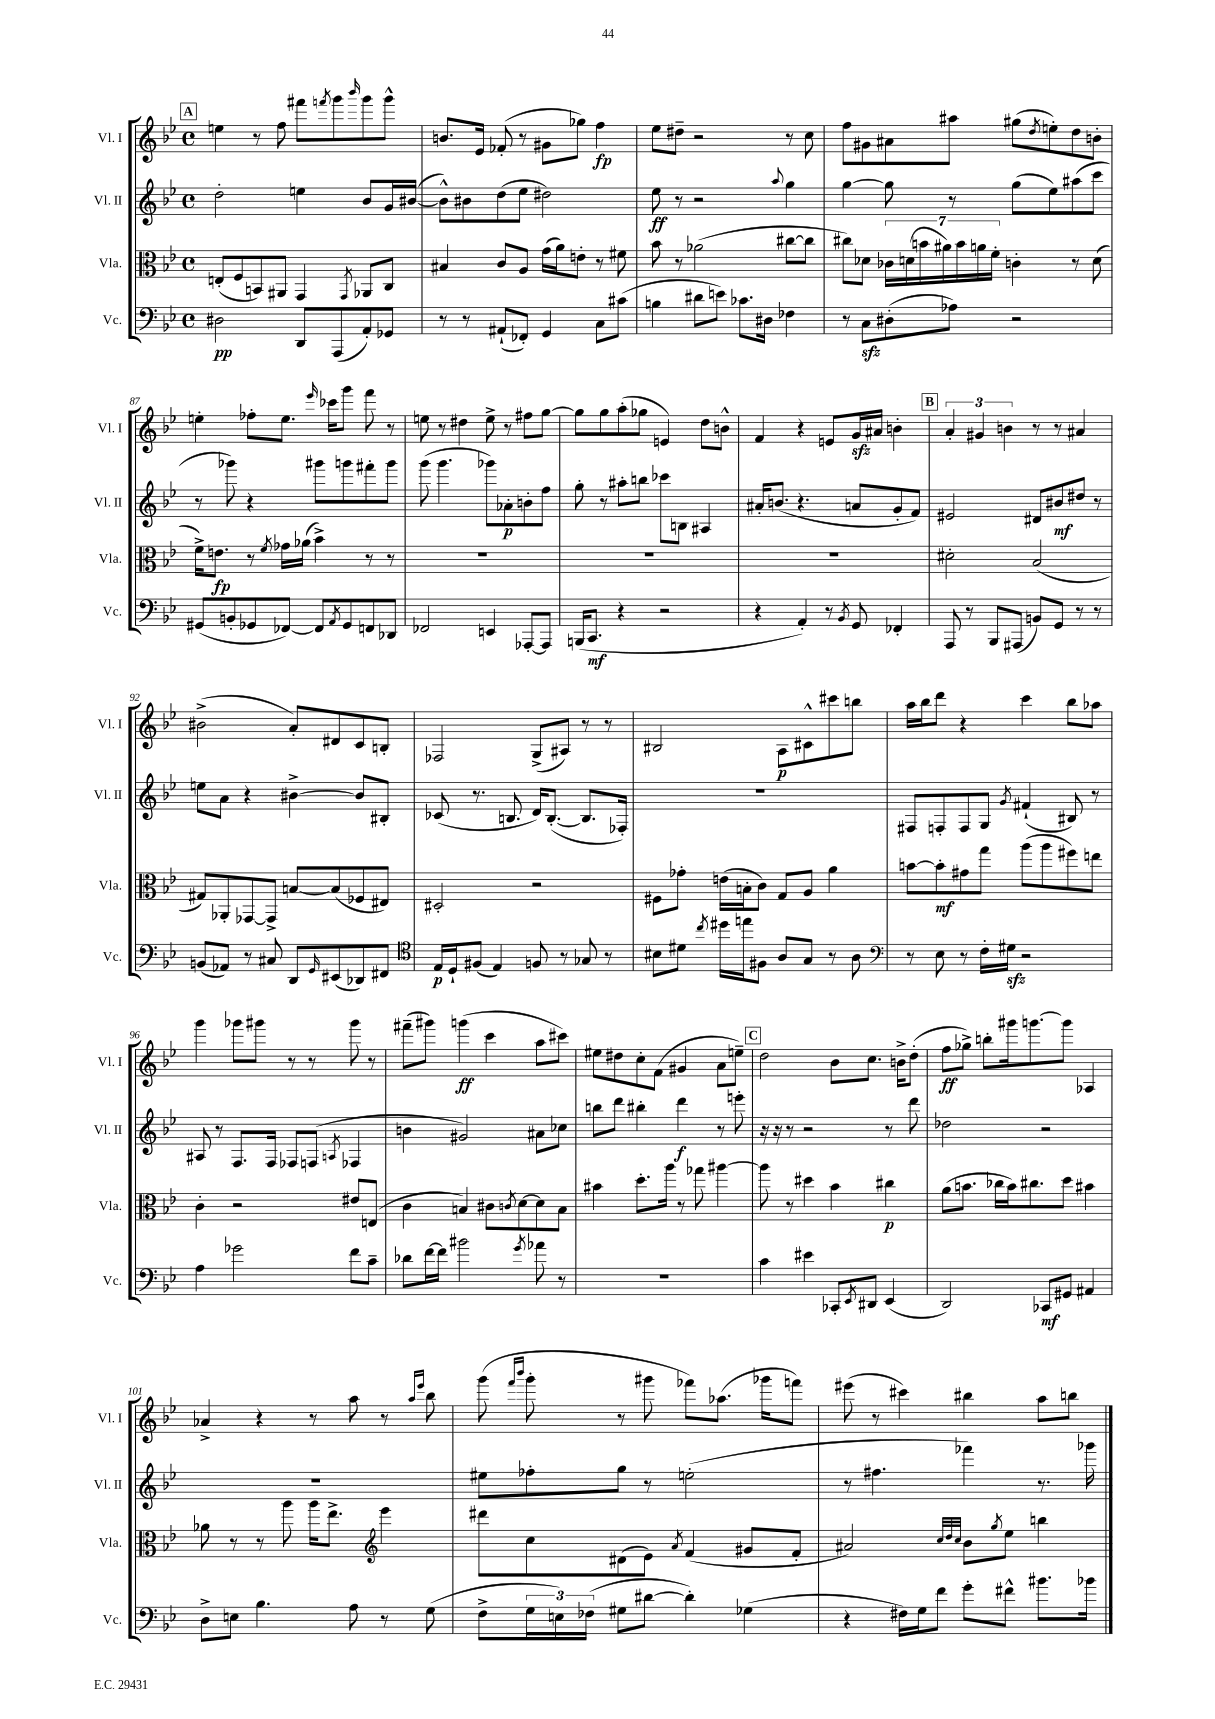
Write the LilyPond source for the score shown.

<<
\new StaffGroup <<
\new Staff = "s0" \with { instrumentName = "Vl. I" shortInstrumentName = "Vl. I" } {
    \clef treble \key bes \major \defaultTimeSignature \time 4/4
    \mark \markup { \box "A" } e''4 r8 f''8 fis'''8 \acciaccatura { f'''8 } g'''8 \grace { bes'''16 } g'''8 g'''8-^ |
    b'8. ees'16 fes'8-.( r8 gis'8 ges''8) f''4\fp |
    ees''8 dis''8-- r2 r8 c''8 |
    f''8 gis'8 ais'8 ais''8 gis''8( \acciaccatura { d''8 } e''8-.) d''8 b'8-. |
    e''4-. fes''8-. e''8. \grace { ees'''16 } ces'''16 g'''8 f'''8 r8 |
    e''8 r8 dis''4 e''8-> r8 fis''8 g''8~ |
    g''8 g''8 a''8-.( ges''8 e'4) d''8 b'8-^ |
    f'4 r4 e'8 g'16\sfz ais'16 b'4-. |
    \mark \markup { \box "B" } \tuplet 3/2 { a'4-. gis'4 b'4 } r8 r8 ais'4 |
    bis'2->( a'8-.) dis'8 c'8 b8-. |
    fes2 g8->( ais8) r8 r8 |
    bis2 a8\p cis'8-^ cis'''8 b''8 |
    a''16 bes''16 d'''8 r4 c'''4 bes''8 aes''8 |
    g'''4 ges'''8 gis'''8 r8 r8 gis'''8 r8 |
    fis'''8--( gis'''8) g'''4\ff( c'''4 a''8 cis'''8) |
    eis''8 dis''8 c''8-. f'8( gis'4 a'8 e''8--) |
    \mark \markup { \box "C" } d''2 bes'8 c''8. b'16-> d''8-.( |
    f''8\ff ges''8->) b''8-. gis'''16 g'''8.~ g'''8 aes4 |
    aes'4-> r4 r8 a''8 r8 \grace { a''16 ees'''16 } bes''8 |
    g'''8( \grace { f'''16 bes'''16 } g'''8-. r8 gis'''8 fes'''8) aes''8.( ges'''16 f'''8) |
    eis'''8( r8 cis'''4) bis''4 a''8 b''8 \bar "|." |
}
\new Staff = "s1" \with { instrumentName = "Vl. II" shortInstrumentName = "Vl. II" } {
    \clef treble \key bes \major \defaultTimeSignature \time 4/4
    \mark \markup { \box "A" } d''2-. e''4 bes'8 g'16 bis'16~( |
    bis'8-^) bis'8 d''8( ees''8 dis''2) |
    ees''8\ff r8 r2 \appoggiatura { a''8 } g''4 |
    g''4~ g''8 r8 g''8( ees''8) ais''8( c'''8 |
    r8 ges'''8) r4 gis'''8 g'''8 fis'''8-. g'''8 |
    g'''8( g'''4. ges'''8) aes'8-.\p b'8-. f''8 |
    g''8-. r8 ais''8-. b''8 ces'''8 b8 ais4 |
    ais'16-. b'8.( r4. a'8 g'8-. f'8) |
    \mark \markup { \box "B" } eis'2 dis'8 bis'8\mf dis''8 r8 |
    e''8 a'8 r4 bis'4~-> bis'8 bis8-. |
    ces'8( r8. b8. d'16) b8.~-.( b8. fes16-.) |
    R1 |
    fis8 f8-. f8 g8 \acciaccatura { g'8 } fis'4-!( bis8) r8 |
    ais8 r8 f8. f16 fes8 f8( \acciaccatura { a8 } fes4 |
    b'4 gis'2) ais'8 ces''8 |
    b''8 d'''8 bis''4-. d'''4\f r8 e'''8-. |
    \mark \markup { \box "C" } r16 r16 r8 r2 r8 d'''8 |
    des''2 r2 |
    R1 |
    eis''8 fes''8-. g''8 r8 e''2-.( |
    r8 fis''4. fes'''4) r8. ges'''16 \bar "|." |
}
\new Staff = "s2" \with { instrumentName = "Vla." shortInstrumentName = "Vla." } {
    \clef alto \key bes \major \defaultTimeSignature \time 4/4
    \mark \markup { \box "A" } e8-.( f8 b,8) ais,8 g,4 \acciaccatura { g,8 } aes,8 c8 |
    bis4 c'8 a8 g'16( a'16) e'8-. r8 fis'8 |
    bes'8 r8 aes'2( cis''8~ cis''8 |
    cis''8) des'8 \tuplet 7/4 { ces'16 d'16( b'16 ais'16) b'16 a'16 f'16-. } c'4-. r8 d'8( |
    f'16->) e'8.\fp r8 \acciaccatura { f'8 } ges'16 aes'16( bes'4->) r8 r8 |
    R1 |
    R1 |
    R1 |
    \mark \markup { \box "B" } dis'2-. bes2( |
    gis8) aes,8-. ges,8~ ges,8-> b8~ b8( fes8 eis8) |
    dis2-. r2 |
    fis8 ges'8-. e'16( b16-. c'8) g8 a8 a'4 |
    b'8~ b'8-.\mf gis'8 g''8 a''8( a''8 fis''8) e''8 |
    c'4-. r2 eis'8 e8( |
    c'4 b4) cis'8 \acciaccatura { c'8 } d'8~ d'8 b8 |
    bis'4 d''8.-. a''16 r8 ges''8 ais''4~ |
    \mark \markup { \box "C" } ais''8 r8 dis''4 bes'4 cis''4\p |
    a'8( b'8. ces''16 b'16) cis''8. d''8 bis'4 |
    aes'8 r8 r8 a''8 a''16 ees''8.-> \clef treble ees'''4 |
    dis'''8 c''8 dis'8( ees'8) \acciaccatura { a'8 } f'4( gis'8 f'8-. |
    ais'2) \grace { c''32 d''32 c''32 } bes'8 \acciaccatura { g''8 } ees''8 b''4 \bar "|." |
}
\new Staff = "s3" \with { instrumentName = "Vc." shortInstrumentName = "Vc." } {
    \clef bass \key bes \major \defaultTimeSignature \time 4/4
    \mark \markup { \box "A" } dis2\pp d,8 a,,8( a,8-.) ges,8 |
    r8 r8 ais,8-!( fes,8-.) g,4 c8 cis'8( |
    b4 dis'8 e'8) ces'8. dis16 fes4 |
    r8 c8\sfz dis8-.( aes8) r2 |
    gis,8( b,8-. ges,8 fes,8~) fes,8 \acciaccatura { a,8 } ges,8 f,8 des,8 |
    fes,2 e,4 aes,,8~-. aes,,8 |
    b,,16( c,8.\mf r4 r2 |
    r4 a,4-.) r8 \acciaccatura { bes,8 } g,8 fes,4-. |
    \mark \markup { \box "B" } a,,8 r8 bes,,8 ais,,8( b,8) g,8 r8 r8 |
    b,8( aes,8) r8 cis8 d,8 \grace { g,16 } eis,8( des,8) fis,8 |
    \clef tenor ees16\p d16-! fis8( ees4) f8 r8 ges8 r8 |
    bis8 dis'8 \acciaccatura { c''8 } dis''16 e''16 fis8 a8 g8 r8 a8 |
    \clef bass r8 ees8 r8 f16-. gis16\sfz r2 |
    a4 ges'2 f'8 c'8-- |
    des'8 f'16~ f'16 bis'2 \acciaccatura { g'8 } aes'8 r8 |
    R1 |
    \mark \markup { \box "C" } c'4 eis'4 ces,8-. \acciaccatura { ees,8 } dis,8 ees,4( |
    d,2) ces,8\mf gis,8 ais,4 |
    d8-> e8 bes4. a8 r8 g8( |
    f8-> \tuplet 3/2 { g16 e16) fes16( } gis8 dis'8~ dis'4-.) ges4( |
    r4 fis16) g16 f'8 g'8-. fis'8-^ bis'8. bes'16 \bar "|." |
}
>>
>>
\layout { \context { \Score currentBarNumber = #83 } }
